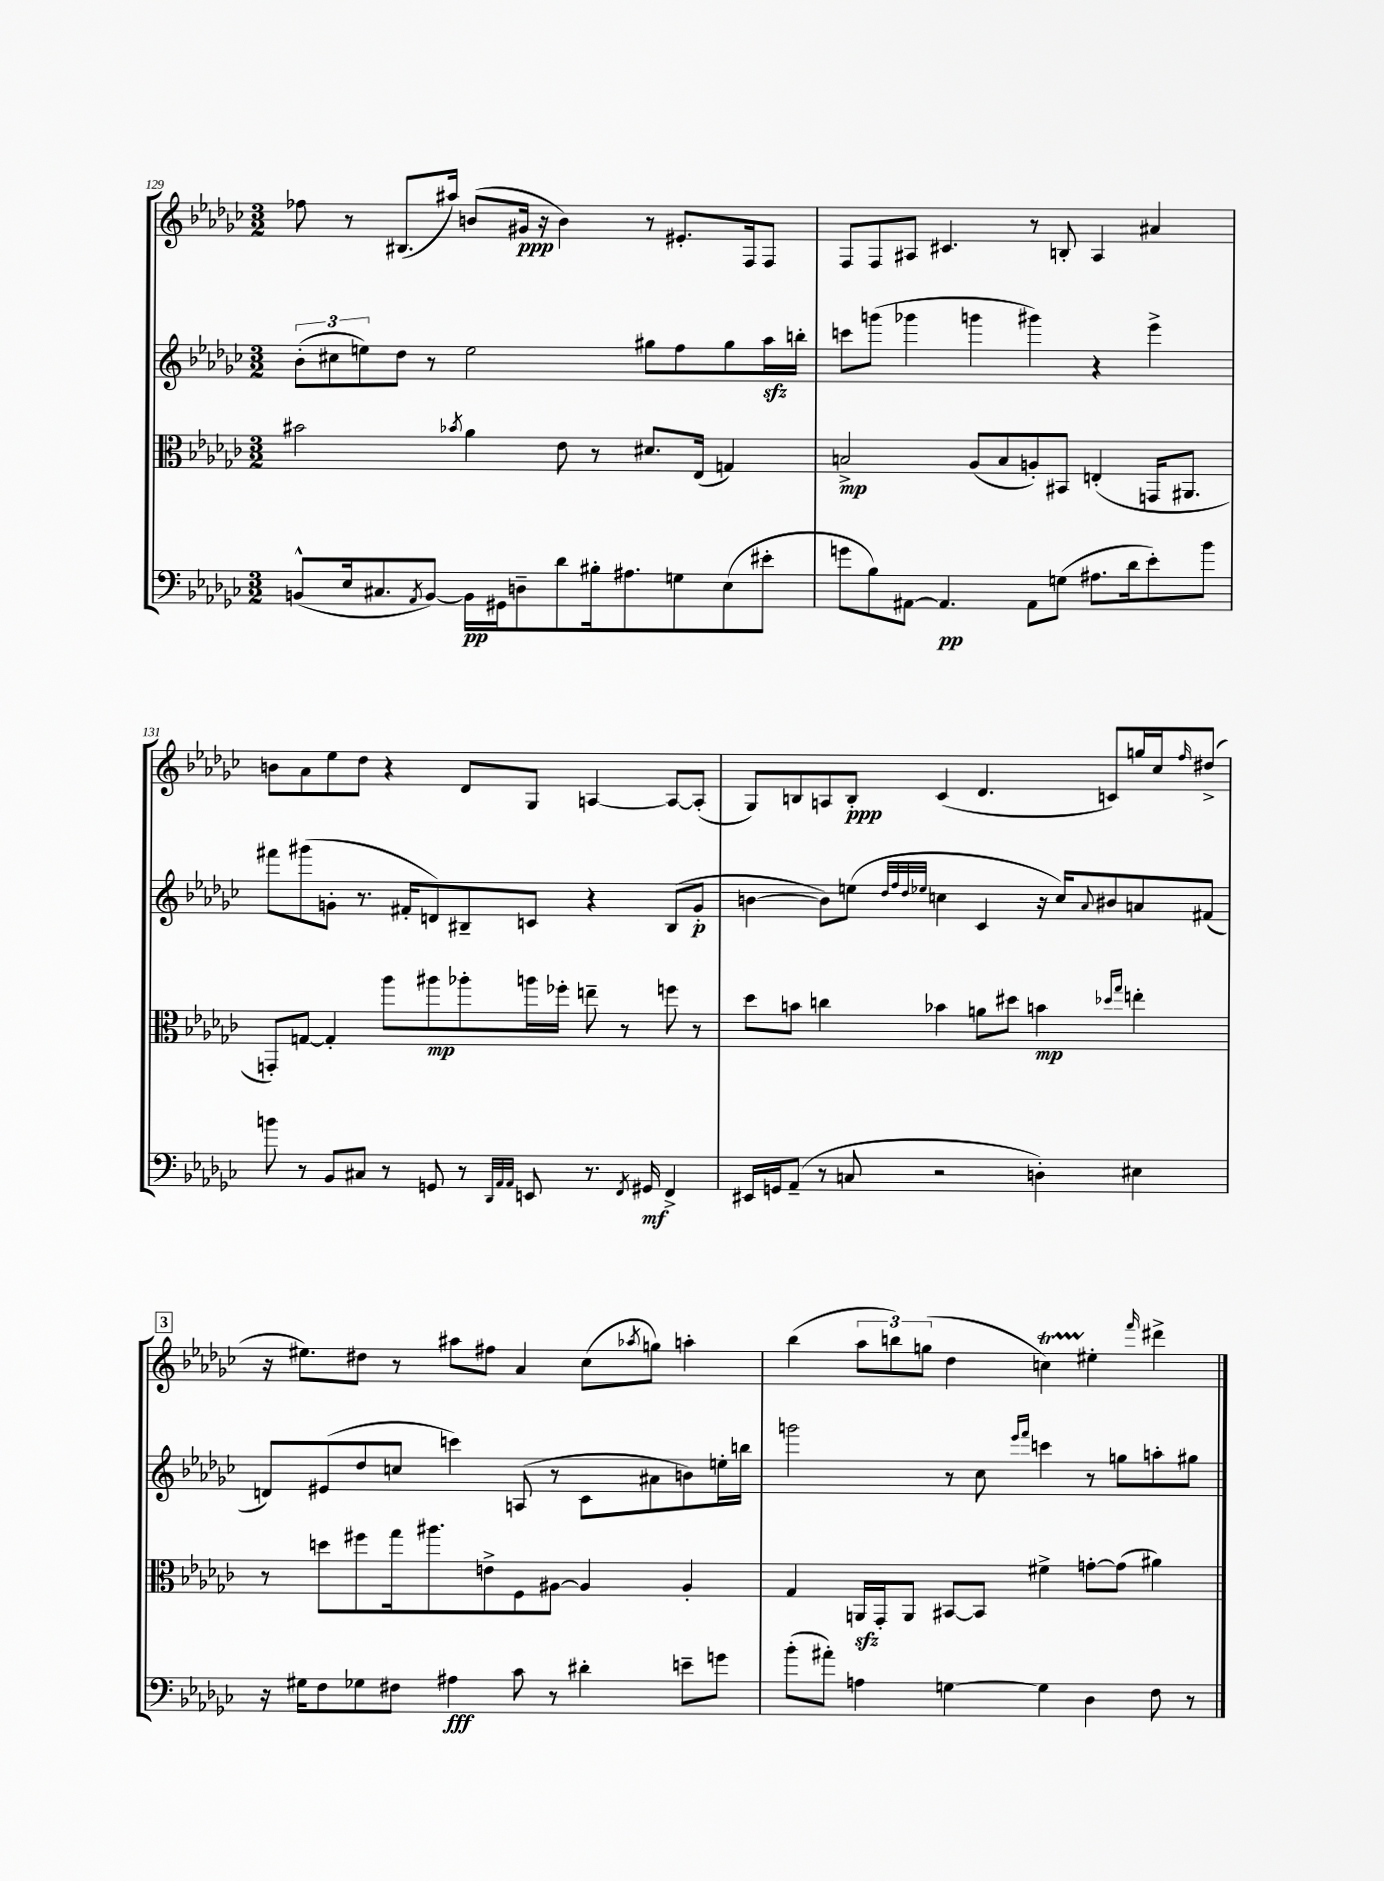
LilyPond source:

<<
\new StaffGroup <<
\new Staff = "s0" {
    \clef treble \key ges \major \numericTimeSignature \time 3/2
    fes''8 r8 bis8.( ais''16) b'8( gis'16\ppp r16 b'4) r8 eis'8.-. f16 f8 |
    f8 f8 ais8 cis'4. r8 b8-. ais4 ais'4 |
    b'8 aes'8 ees''8 des''8 r4 des'8 ges8 a4~ a8~ a8-.( |
    ges8) b8 a8 b8-.\ppp ces'4( des'4. c'8) g''16 ces''16 \grace { f''16 } dis''8->( |
    \mark \markup { \box "3" } r16 eis''8.) dis''8 r8 ais''8 fis''8 aes'4 ces''8( \acciaccatura { aes''8 } g''8) a''4-. |
    bes''4( \tuplet 3/2 { aes''8 b''8) g''8( } des''4 c''4\startTrillSpan) eis''4-.\stopTrillSpan \grace { f'''16 } dis'''4-> \bar "|." |
}
\new Staff = "s1" {
    \clef treble \key ges \major \numericTimeSignature \time 3/2
    \tuplet 3/2 { bes'8-.( cis''8 e''8) } des''8 r8 e''2 gis''8 f''8 gis''8 aes''16\sfz b''16-. |
    c'''8 g'''8( ges'''4 g'''4 gis'''4) r4 ees'''4-> |
    fis'''8 gis'''8( g'8-. r8. fis'16-. d'8) bis8-- c'8 r4 bis8( g'8-.\p |
    b'4~ b'8) e''8( \grace { des''32 f''32 des''32 ees''32 } c''4 ces'4 r16 c''16) \appoggiatura { aes'8 } bis'8 a'8 fis'8( |
    \mark \markup { \box "3" } d'8) eis'8( des''8 c''8 c'''4) a8( r8 ces'8 ais'8 b'8) e''16-. b''16 |
    g'''2 r8 ces''8 \grace { ees'''16 f'''16 } c'''4 r8 g''8 a''8-. gis''8 \bar "|." |
}
\new Staff = "s2" {
    \clef alto \key ges \major \numericTimeSignature \time 3/2
    bis'2 \acciaccatura { bes'8 } aes'4 ees'8 r8 dis'8. ees16( g4) |
    b2->\mp aes8( b8 a8-.) bis,8 e4-.( g,16 ais,8. |
    g,8-.) g8~ g4-. aes''8 ais''8\mp aes''8-. a''16 fes''16-. e''8-- r8 f''8 r8 |
    des''8 b'8 c''4 bes'4 a'8 dis''8 b'4\mp \grace { des''16 ges''16 } e''4-. |
    \mark \markup { \box "3" } r8 d''8 fis''8 ges''16 ais''8. e'8-> f8 ais8~ ais4 ais4-. |
    ges4 a,16\sfz ges,16-. a,8 bis,8~ bis,8 fis'4-> g'8~-. g'8( ais'4) \bar "|." |
}
\new Staff = "s3" {
    \clef bass \key ges \major \numericTimeSignature \time 3/2
    b,8-^( ees16 cis8. \acciaccatura { aes,8 } b,8~) b,16\pp gis,16 d8-- des'8 bis16-. ais8. g8 ees8( eis'8-. |
    g'8 bes8) ais,8~ ais,4.\pp ais,8 g8( ais8. des'16 ees'8-.) bes'8 |
    b'8 r8 bes,8 cis8 r8 g,8 r8 \grace { des,32 aes,32 aes,32 } e,8 r8. \acciaccatura { f,8 } gis,16\mf f,4-> |
    eis,16 g,16 aes,8--( r8 c8 r2 d4-.) eis4 |
    \mark \markup { \box "3" } r16 gis16 f8 ges8 fis8 ais4\fff ces'8 r8 dis'4-. e'8-- g'8 |
    bes'8-.( ais'8-.) a4 g4~ g4 des4 f8 r8 \bar "|." |
}
>>
>>
\layout { \context { \Score currentBarNumber = #129 } }
